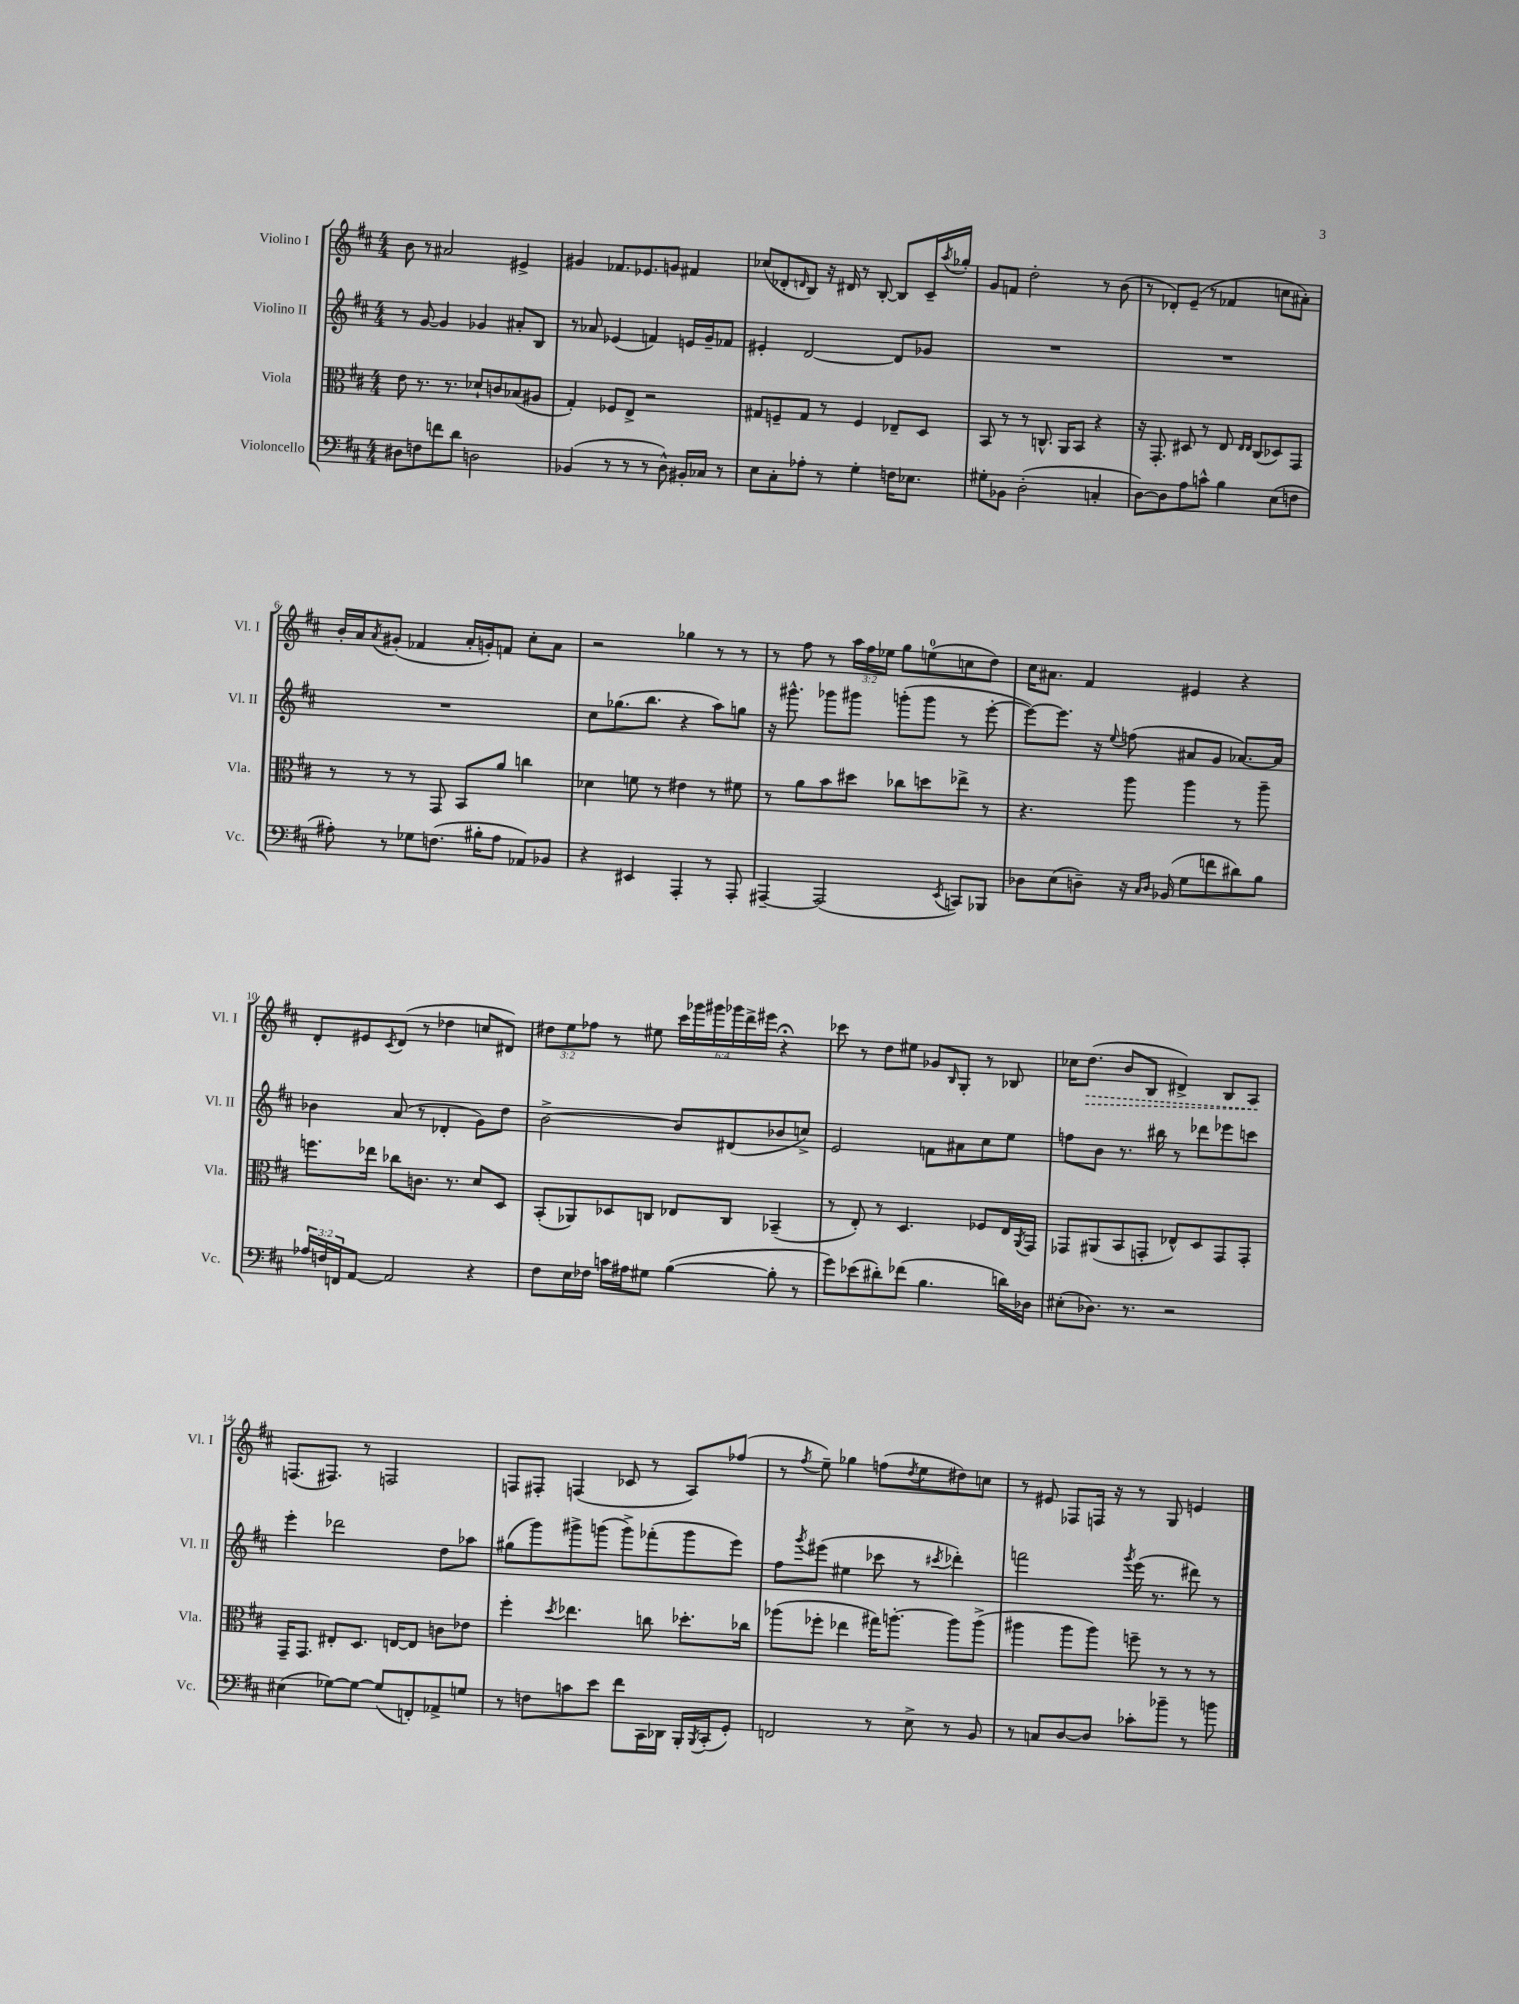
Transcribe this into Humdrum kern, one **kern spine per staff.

**kern	**kern	**kern	**kern	**dynam
*part4	*part3	*part2	*part1	*part1
*staff4	*staff3	*staff2	*staff1	*staff1
*I"Violoncello	*I"Viola	*I"Violino II	*I"Violino I	*
*I'Vc.	*I'Vla.	*I'Vl. II	*I'Vl. I	*
*clefF4	*clefC3	*clefG2	*clefG2	*
*k[f#c#]	*k[f#c#]	*k[f#c#]	*k[f#c#]	*
*M4/4	*M4/4	*M4/4	*M4/4	*
=1	=1	=1	=1	=1
8D#X\L	8e\	8r	8b\	.
8Fn\	8.r	[8g/	8r	.
8fn\	.	4g/]	2a#X/	.
.	8.r	.	.	.
8d\J	.	.	.	.
2Dn\	8d-X`/L	4g-X/	.	.
.	8cn/	.	.	.
.	(8B-X/	8a#X'/L	4e#X^/	.
.	8A#X/J	8B/J	.	.
=2	=2	=2	=2	=2
(4BB-X/	4G'/)	8r	4g#X/	.
.	.	8a-X/	.	.
8r	8F-X/L	(4e-X/	8.f-X/L	.
8r	8E^/J	.	.	.
.	.	.	8.e-X/	.
8r	2r	4fn/)	.	.
8D^^\)	.	.	8gn/J	.
16BB#X'/LL	.	16en/LL	4f#X/	.
16C-X/JJ	.	16g~/J	.	.
8r	.	8f-X/J	.	.
=3	=3	=3	=3	=3
8E\L	8G#X/L	4e#X'/	(8cc-X/L	.
8C#'\	8Fn~/	.	8d-X'/	.
.	.	.	16qqdn/	.
8A-X'\J	8G#/J	[2d/	8B/J)	.
8r	8r	.	16r	.
.	.	.	16d#X/	.
4G'\	4F/	.	8r	.
.	.	.	[8B'/	.
16Fn\KL	8E-X~/L	8d/L]	8B/L]	.
8.E-X\J	.	.	.	.
.	8D/J	8g-X/J	16c#~/L	.
.	.	.	8qaa/	.
.	.	.	16gg-X'/JJ	.
=4	=4	=4	=4	=4
8G#X'\L	8BB/	1r	8g/L	.
8BB-X\J	8r	.	8fn/J	.
(2D'\	8r	.	2dd'\	.
.	8.Cn^^/	.	.	.
.	16AA/KL	.	.	.
.	8BB/J	.	.	.
4Cn'/	4r	.	8r	.
.	.	.	(8b\	.
=5	=5	=5	=5	=5
[8D\L)	16r	1r	8r	.
.	8.GG'/	.	.	.
8D\]	.	.	8d-X'/L)	.
8A\	8D#X/	.	(8e~/J	.
8cn^^\J	8r	.	8r	.
4B\	8E/	.	4f-X/	.
.	16qqE/LL	.	.	.
.	16qqE/JJ	.	.	.
.	(8C#/L	.	.	.
(8E\L	8D-X/)	.	8ccn\L	.
8Fn\J	8GG/J	.	8a#X'\J)	.
!!LO:LB:g=z
=6	=6	=6	=6	=6
8A#X'\)	8r	1r	16b'/LL	.
.	.	.	16a/J	.
.	.	.	8qa/	.
8r	8r	.	(8g#X'/J	.
8G-X\L	8r	.	4f-X/	.
(8.Fn\J	8GG/	.	.	.
.	8BB/L	.	16a'/LL	.
16B#X'\KL	.	.	16gn'/J)	.
8A#\J	8a/J	.	8fn/J	.
8AA-X/L)	4ccn\	.	8cc#'\L	.
8BB-X/J	.	.	8a\J	.
=7	=7	=7	=7	=7
4r	4d-X\	8cc#\L	2r	.
.	.	(8.gg-X\	.	.
4EE#X/	8fn\	.	.	.
.	.	8.bb\J	.	.
.	8r	.	.	.
4AAA'/	4e#X\	4r	4gg-X\	.
8r	8r	8aa\L)	8r	.
8AAA'/	8f#X\	8ggn\J	8r	.
=8	=8	=8	=8	=8
[4AAA#X~/	8r	16r	8r	.
.	.	8.ggg#X^^\	.	.
.	8a\L	.	8ff#\	.
(2AAA#/]	8b\	8ggg-X\L	8r	.
.	8dd#X\J	8ggg#X\J	24aa\LL	.
.	.	.	24ff#\	.
.	.	.	24ee-X\JJ	.
.	8cc-X\L	(8gggn'\L	8gg\L	.
.	8ddn\	8ggg\J	(8een\	.
8qEE/	.	.	.	.
8CCn/L)	8ee-X^\J	8r	8ccn\	.
8BBB-X/J	8r	[8eee'\	8dd\J)	.
=9	=9	=9	=9	=9
8D-X\L	4.r	8eee\L_)	16cc#\KL	.
.	.	.	8.a#X\J	.
(8E\	.	8.eee\J]	.	.
8Dn~\J)	.	.	4f#/	.
.	.	16r	.	.
.	.	8qqee/	.	.
16r	8aa\	(8ffn\	.	.
16qqC#/LL	.	.	.	.
16qqD/JJ	.	.	.	.
(16BB-X/	.	.	.	.
8G\L	4aa\	8a#X/L	4e#X/	.
8fn\	.	8g/J	.	.
8d#X\)	8r	[8.a-X/L)	4r	.
8B\J	8aa~\	.	.	.
.	.	16a-/Jk]	.	.
!!LO:LB:g=z
=10	=10	=10	=10	=10
24A-X/LL	8.ffn\L	4b-X\	8d'/L	.
24Fn/	.	.	.	.
24FFn/J	.	.	.	.
[8AA/J	.	.	8e#X/	.
.	16ee-X\Jk	.	.	.
.	.	.	8qc#/	.
2AA/]	8cc-X\L	(8a/	(8d/J	.
.	8.cn\J	8r	8r	.
.	.	4d-X'/	4dd-X\	.
.	8.r	.	.	.
4r	8d/L	8g\L)	8ccn/L	.
.	8D/J	8dd\J	8d#X/J)	.
=11	=11	=11	=11	=11
8F#\L	(8BB'/L	[2b^\	12dd#X\L	.
.	.	.	12ee\	.
16E\L	8AA-X/)	.	.	.
.	.	.	12ff-X\J	.
16F-X\JJ	.	.	.	.
16cn\LL	8D-X/	.	8r	.
16A#X\J	.	.	.	.
8G#X\J	8Cn/J	.	8ee#X\	.
([4B\	8E-X/L	8b/L]	24ccc#\LL	.
.	.	.	24ggg-X\	.
.	.	.	24ggg#X\	.
.	8C/J	(8d#X/	24ggg-X\	.
.	.	.	24ddd^\	.
.	.	.	24eee#X\JJ	.
8B'\]	(4BB-X~/	8b-X/	4r;<	.
8r	.	8ccn^/J)	.	.
=12	=12	=12	=12	=12
8g\L)	8r	2e/	8ccc-X\	.
(8e-X\	8E'/)	.	8r	.
8d#X'\)	8r	.	8dd\L	.
(8f-X\J	4.D/	.	8ee#X\J	.
4.B\	.	8fn\L	8g-X/L	.
.	.	.	16qqB/	.
.	.	8a#X\	8G'/J	.
.	8F-X/L	8cc#\	8r	.
16dn\LL)	16E/L	8ee\J	8B-X/	.
.	8qAA/	.	.	.
16D-X\JJ	16GG/JJ	.	.	.
=13	=13	=13	=13	=13
(8E#X'\L	8GG-X/L	8ffn\L	16cc-X\KL	.
!	!	!	!	!LO:HP:b
.	.	.	(8.dd\J	>
8.D-X\J)	(8AA#X/	8b\J	.	.
.	8BB/	8.r	8b/L	.
8.r	.	.	.	.
.	8GGn'/J	.	8B/J	.
.	.	16bb#X\	.	.
2r	8E-X^^/L)	8r	4d#X^/)	.
.	8D/	8ddd-X\L	.	.
.	8GG/	8eee-X\	8B/L	.
.	8GG'/J	8cccn\J	8A/J	.
.	.	.	.	]
!!LO:LB:g=z
=14	=14	=14	=14	=14
(4E#X\	16GG~/KL	4eee'\	(8.Fn/L	.
.	8.GG/J	.	.	.
.	.	.	8.F#X/J)	.
[8G-X\L)	8E#X'/L	2ddd-X\	.	.
8G-\J_	8.D/J	.	8r	.
(8G-/L]	.	.	2Fn/	.
.	[16En/KL	.	.	.
8FFn'/)	8E/J]	.	.	.
8AA-X^/	8cn\L	8dd\L	.	.
8Gn/J	8e-X\J	8aa-X\J	.	.
=15	=15	=15	=15	=15
8r	4ff#'\	(8gg#X\L	8Fn/L	.
8Fn\L	.	8ggg\)	8F#X'/J	.
.	8qdd/	.	.	.
8cn\	4.ee-X\	8ggg#X^\	(4Fn/	.
8e\J	.	(8gggn\J	.	.
8f#\L	.	8ggg^\L)	8c-X/	.
16CC#\L	8ccn\	(8fff-X'\	8r	.
16DD-X\JJ	.	.	.	.
16BBB'/LL	8.dd-X'\L	8ggg\	8A/L)	.
8qBBB/	.	.	.	.
(16CC#'/J	.	.	.	.
8GG'/J)	.	8eee\J)	(8ff-X/J	.
.	16cc-X\Jk	.	.	.
=16	=16	=16	=16	=16
2FFn/	(8aa-X\L	8ff#\L	8r	.
.	.	8qggg/	8qff#/	.
.	8ff-X'\J	(8eee#X\J	8ee~\)	.
.	4ee-X\	4ee#X\	4gg-X\	.
8r	16gg#X\KL)	8ccc-X\	(8ffn\L	.
.	[8.aan'\J	.	.	.
.	.	.	8qdd/	.
8E^\	.	8r	8ee\	.
.	.	8qccc#X/	.	.
8r	8aa\L]	4ddd-X'\)	8dd#X\)	.
8BB/	(8aa^\J	.	8ccn\J	.
=17	=17	=17	=17	=17
8r	4aa#X\	2fffn\	8r	.
8Cn/L	.	.	8e#X/	.
[8D/	8aa#\L	.	8F-X/L	.
8D/J]	8aa#\J)	.	16Fn/Jk	.
.	.	.	16r	.
.	.	8qggg/	.	.
8c-X'\L	8ffn~\	(16eee\	8r	.
.	.	8.r	.	.
8b-X~\J	8r	.	8G/	.
8r	8r	8ddd#X\)	4en/	.
8bn\	8r	8r	.	.
==	==	==	==	==
*-	*-	*-	*-	*-
